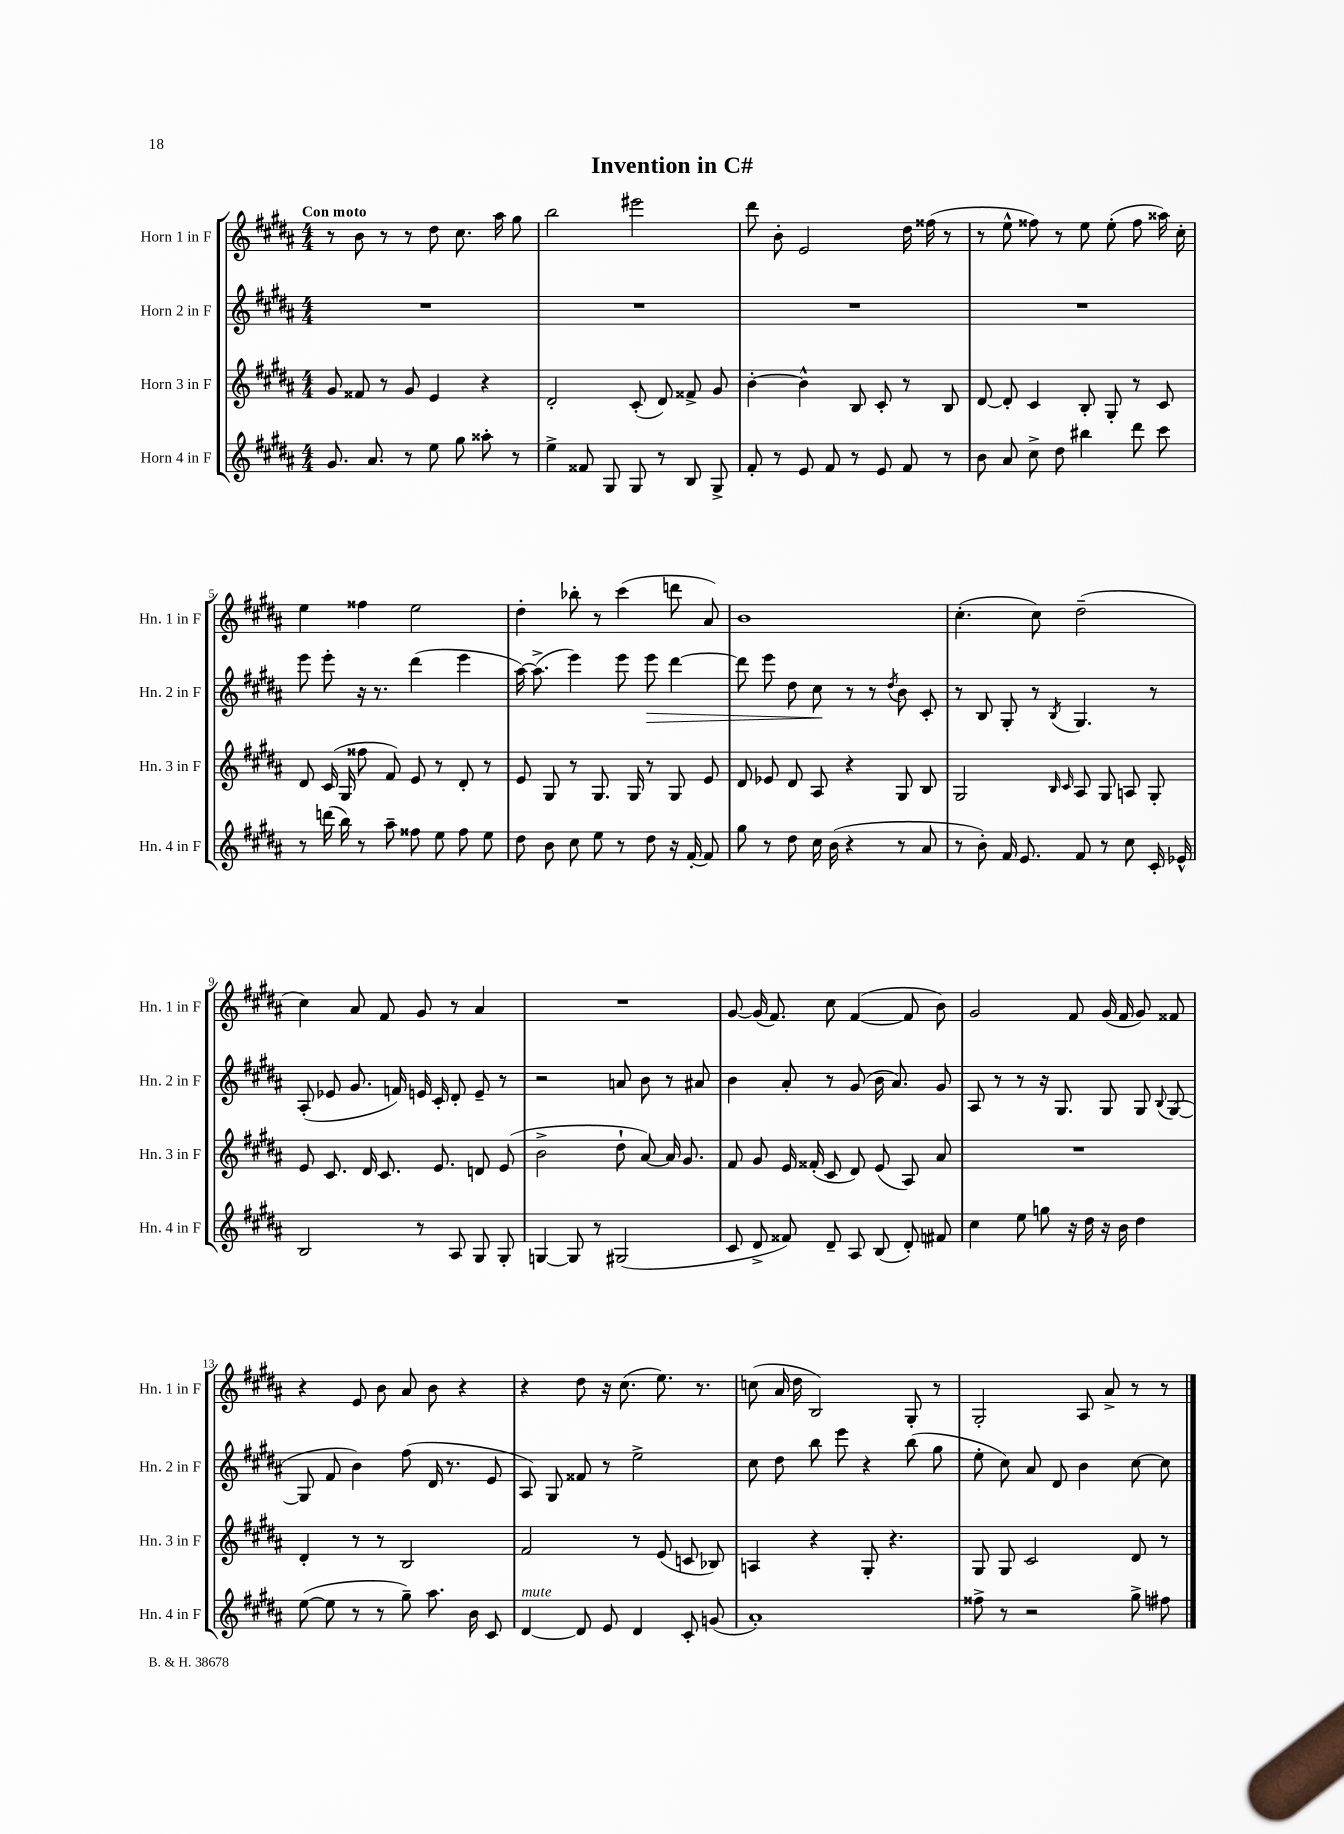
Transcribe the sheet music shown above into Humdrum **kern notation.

**kern	**kern	**kern	**kern
*staff4	*staff3	*staff2	*staff1
*clefG2	*clefG2	*clefG2	*clefG2
*k[f#c#g#d#a#]	*k[f#c#g#d#a#]	*k[f#c#g#d#a#]	*k[f#c#g#d#a#]
*M4/4	*M4/4	*M4/4	*M4/4
8.g#	8g#	1r	8r
.	8f##	.	8b
8.a#	.	.	.
.	8r	.	8r
8r	8g#	.	8r
8ee	4e	.	8dd#
8gg#	.	.	8.cc#
8aa##'	4r	.	.
.	.	.	16aa#
8r	.	.	8gg#
=	=	=	=
4ee^	2d#'	1r	2bb
8f##	.	.	.
8G#	.	.	.
8G#	(8c#'	.	2eee#
8r	8d#)	.	.
8B	8f##^	.	.
8G#^	8g#	.	.
=	=	=	=
8f#'	[4b'	1r	8ddd#
8r	.	.	8b'
8e	4b^^]	.	2e
8f#	.	.	.
8r	8B	.	.
8e	8c#'	.	.
8f#	8r	.	16dd#
.	.	.	(16ff##
8r	8B	.	8r
=	=	=	=
8b	[8d#	1r	8r
8a#	8d#']	.	8ee^^
8cc#^	4c#	.	8ff##)
8dd#	.	.	8r
4bb#	8B'	.	8ee
.	8G#'	.	(8ee'
8ddd#	8r	.	8ff##
8ccc#	8c#	.	16aa##)
.	.	.	16cc#'
=	=	=	=
8r	8d#	8eee	4ee
(16ddd	(16c#	8eee'	.
16bb)	16G#	.	.
8r	8ff##	16r	4ff##
.	.	8.r	.
8aa#~	8f#)	.	.
8ff##	8e	(4ddd#	2ee
8ee	8r	.	.
8ff##	8d#'	4eee	.
8ee	8r	.	.
=	=	=	=
8dd#	8e	[16aa#)	4dd#'
.	.	(8.aa#^]	.
8b	8G#	.	.
8cc#	8r	4eee)	8bb-'
8ee	8.G#	.	8r
8r	.	8eee	(4ccc#
.	16G#	.	.
8dd#	8r	8eee	.
16r	8G#	[4ddd#	8ddd
[16f#'	.	.	.
8f#]	8e	.	8a#)
=	=	=	=
8gg#	8d#	8ddd#]	1b
8r	8e-	8eee	.
8dd#	8d#	8dd#	.
16cc#	8A#	8cc#	.
(16b	.	.	.
4r	4r	8r	.
.	.	8r	.
.	.	8qdd#	.
8r	8G#	8b	.
8a#	8B	8c#'	.
=	=	=	=
8r	2G#	8r	(4.cc#'
8b')	.	8B	.
16f#	.	8G#'	.
8.e	.	.	.
.	.	8r	8cc#)
.	16qqB	.	.
.	16qqc#	8qB	.
8f#	8A#	4.G#	(2dd#~
8r	8G#	.	.
8cc#	8A	.	.
16c#'	8G#'	8r	.
16e-^^	.	.	.
=	=	=	=
2B	8e	(8A#'	4cc#)
.	8.c#	8e-	.
.	.	8.g#	8a#
.	16d#	.	.
.	8.c#	.	8f#
.	.	16f)	.
8r	.	16e	8g#
.	8.e	16c#'	.
8A#	.	8d#'	8r
8G#	8d	8e~	4a#
8G#'	(8e	8r	.
=	=	=	=
[4G	2b^	2r	1r
8G]	.	.	.
8r	.	.	.
(2G#	8dd#`	8a	.
.	[8a#)	8b	.
.	16a#]	8r	.
.	8.g#	.	.
.	.	8a#	.
=	=	=	=
8c#	8f#	4b	[8g#
8d#^	8g#	.	(16g#]
.	.	.	8.f#)
8f##)	16e	8a#'	.
.	(16f##'	.	.
8d#~	8c#	8r	8cc#
8A#	8d#)	(8g#	([4f#
(8B	(8e	16b	.
.	.	8.a#)	.
8d#')	8A#)	.	8f#]
8f#	8a#	8g#	8b)
=	=	=	=
4cc#	1r	8A#	2g#
.	.	8r	.
8ee	.	8r	.
8gg	.	16r	.
.	.	8.G#	.
16r	.	.	8f#
16dd#	.	.	.
16r	.	8G#	(16g#
16b	.	.	16f#
4dd#	.	8G#	8g#)
.	.	8qqB	.
.	.	([8G#	8f##
=	=	=	=
([8ee	4d#'	8G#]	4r
8ee]	.	8f#	.
8r	8r	4b)	8e
8r	8r	.	8b
8gg#~)	2B	(8ff#	8a#
8.aa#	.	16d#	8b
.	.	8.r	.
.	.	.	4r
16b	.	.	.
8c#	.	8e	.
=	=	=	=
[4d#	2f#	8A#)	4r
.	.	8G#	.
8d#]	.	8f##	8dd#
8e	.	8r	16r
.	.	.	(8.cc#
4d#	8r	2ee^	.
.	(8e	.	8.ee)
8c#'	8c	.	.
.	.	.	8.r
(8g	8B-)	.	.
=	=	=	=
1a#')	4A	8cc#	(8cc
.	.	8dd#	16a#
.	.	.	16dd#
.	4r	8bb	2B)
.	.	8eee	.
.	8G#'	4r	.
.	4.r	.	.
.	.	(8bb	8G#'
.	.	8gg#	8r
=	=	=	=
8ff##^	8G#	8ee'	2G#'
8r	8G#	8cc#)	.
2r	2c#	8a#	.
.	.	8d#	.
.	.	4b	8A#
.	.	.	8a#^
8gg#^	8d#	[8cc#	8r
8ff#	8r	8cc#]	8r
==	==	==	==
*-	*-	*-	*-
